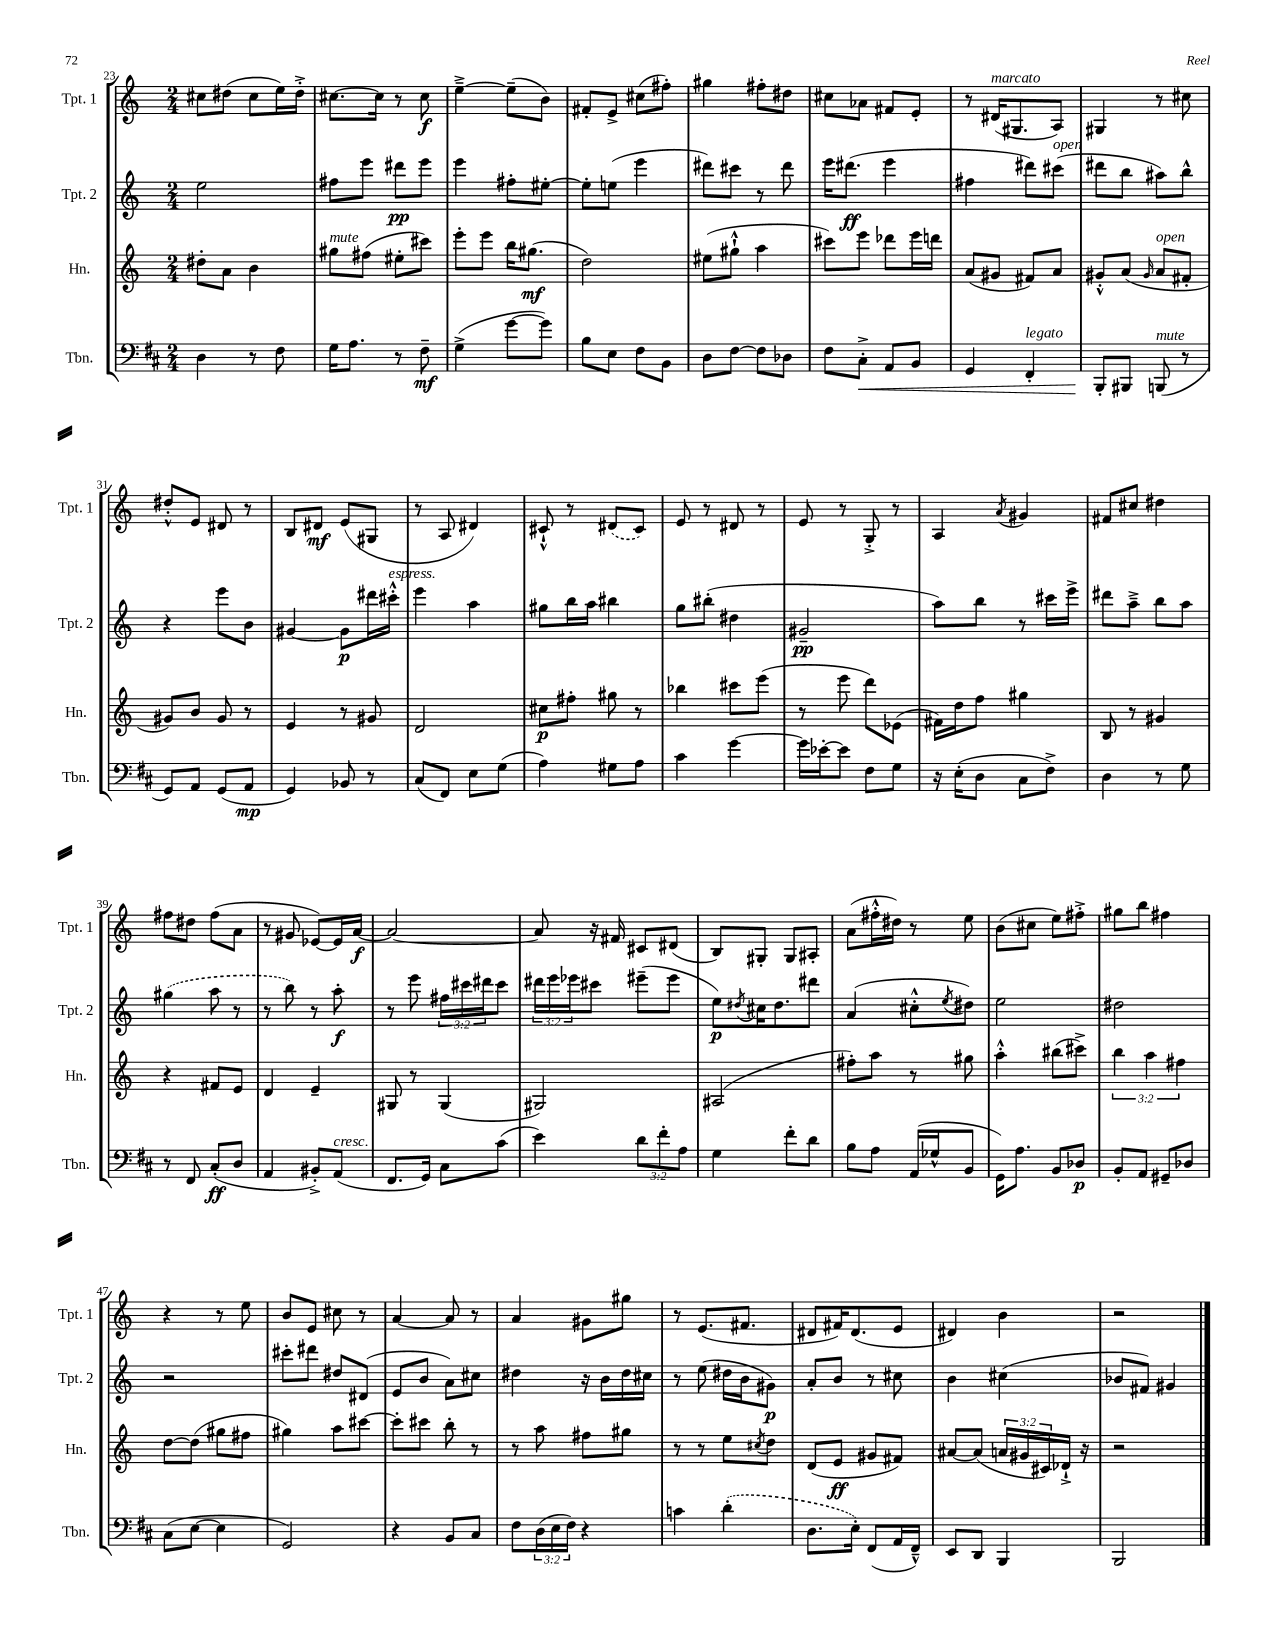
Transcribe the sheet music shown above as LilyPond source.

<<
\new StaffGroup <<
\new Staff = "s0" \with { instrumentName = "Tpt. 1" shortInstrumentName = "Tpt. 1" } {
    \clef treble \key c \major \numericTimeSignature \time 2/4
    cis''8 dis''8( cis''8 e''16) dis''16-.-> |
    cis''8.~ cis''16 r8 cis''8\f |
    e''4~---> e''8--( b'8) |
    fis'8-. e'8-> cis''8( fis''8-.) |
    gis''4 fis''8-. dis''8 |
    cis''8 aes'8 fis'8 e'8-. |
    r8 dis'16^\markup { \italic "marcato" }( gis8. a8) |
    gis4 r8 cis''8 |
    dis''8-.-^ e'8 dis'8 r8 |
    b8 dis'8\mf e'8( gis8 |
    r8 a8 dis'4) |
    cis'8-!-^ r8 \once \slurDashed dis'8( cis'8) |
    e'8 r8 dis'8 r8 |
    e'8 r8 g8-.-> r8 |
    a4 \acciaccatura { a'8 } gis'4 |
    fis'8 cis''8 dis''4 |
    fis''8 dis''8 fis''8( a'8 |
    r8 gis'8 ees'8~) ees'16 a'16~\f |
    a'2~ |
    a'8 r16 fis'16 cis'8 dis'8( |
    b8) gis8-. gis8 ais8-. |
    a'8( fis''16-.-^ dis''16) r8 e''8 |
    b'8( cis''8 e''8) fis''8-.-> |
    gis''8 b''8 fis''4 |
    r4 r8 e''8 |
    b'8 e'8 cis''8 r8 |
    a'4~ a'8 r8 |
    a'4 gis'8 gis''8 |
    r8 e'8.( fis'8. |
    dis'8 fis'16) dis'8.( e'8 |
    dis'4) b'4 |
    r2 \bar "|." |
}
\new Staff = "s1" \with { instrumentName = "Tpt. 2" shortInstrumentName = "Tpt. 2" } {
    \clef treble \key c \major \numericTimeSignature \time 2/4 \override Staff.TupletNumber.text = #tuplet-number::calc-fraction-text
    e''2 |
    fis''8 e'''8 dis'''8\pp e'''8 |
    e'''4 fis''8-. eis''8~-. |
    eis''8-. e''8( e'''4 |
    dis'''8) cis'''8 r8 dis'''8 |
    e'''16 dis'''8.\ff( e'''4 |
    fis''4 dis'''8) cis'''8^\markup { \italic "open" }( |
    dis'''8 b''8 ais''8) b''8-^ |
    r4 e'''8 b'8 |
    gis'4~ gis'8\p dis'''16 cis'''16-.-^^\markup { \italic "espress." } |
    e'''4 a''4 |
    gis''8 b''16 a''16 bis''4 |
    g''8 bis''8-.( dis''4 |
    gis'2--\pp |
    a''8) b''8 r8 cis'''16 e'''16-> |
    dis'''8 a''8---> b''8 a''8 |
    \once \slurDashed gis''4( a''8 r8 |
    r8 b''8) r8 a''8-.\f |
    r8 e'''8 \tuplet 3/2 { fis''16 cis'''16 dis'''16 } cis'''8 |
    \tuplet 3/2 { dis'''16 e'''16 ees'''16 } cis'''8 eis'''8--( eis'''8 |
    e''8\p) \acciaccatura { dis''8 } cis''16 dis''8. dis'''8 |
    a'4( cis''8-.-^ \acciaccatura { e''8 } dis''8) |
    e''2 |
    dis''2 |
    r2 |
    cis'''8-. dis'''8 dis''8 dis'8( |
    e'8 b'8 a'8) cis''8 |
    dis''4 r16 b'16 dis''16 cis''16 |
    r8 e''8( dis''16 b'16 gis'8\p) |
    a'8-. b'8 r8 cis''8 |
    b'4 cis''4( |
    bes'8 fis'8) gis'4 \bar "|." |
}
\new Staff = "s2" \with { instrumentName = "Hn." shortInstrumentName = "Hn." } {
    \clef treble \key c \major \numericTimeSignature \time 2/4 \override Staff.TupletNumber.text = #tuplet-number::calc-fraction-text
    dis''8-. a'8 b'4 |
    gis''8^\markup { \italic "mute" } fis''8( eis''8-. cis'''8) |
    e'''8-. e'''8 b''16 gis''8.\mf( |
    d''2) |
    eis''8( gis''8-!-^ a''4 |
    cis'''8) e'''8 des'''8 e'''16 d'''16 |
    a'8( gis'8 fis'8) a'8 |
    gis'8-.-^ a'8( \grace { gis'16 } a'8^\markup { \italic "open" } fis'8-. |
    gis'8) b'8 gis'8 r8 |
    e'4 r8 gis'8 |
    d'2 |
    cis''8\p fis''8-. gis''8 r8 |
    bes''4 cis'''8 e'''8( |
    r8 e'''8 d'''8) ees'8( |
    fis'16) d''16 f''8 gis''4 |
    b8 r8 gis'4 |
    r4 fis'8 e'8 |
    d'4 e'4-- |
    gis8 r8 gis4( |
    gis2) |
    ais2( |
    fis''8-.) a''8 r8 gis''8 |
    a''4-.-^ bis''8( cis'''8->) |
    \tuplet 3/2 { b''4 a''4 fis''4 } |
    d''8~ d''8( gis''8 fis''8 |
    gis''4) a''8 cis'''8~ |
    cis'''8-. cis'''8 b''8-. r8 |
    r8 a''8 fis''8 gis''8 |
    r8 r8 e''8 \acciaccatura { cis''8 } d''8 |
    d'8( e'8\ff gis'8 fis'8) |
    ais'8~ ais'8( \tuplet 3/2 { a'16 gis'16 cis'16) } des'16-!-> r16 |
    r2 \bar "|." |
}
\new Staff = "s3" \with { instrumentName = "Tbn." shortInstrumentName = "Tbn." } {
    \clef bass \key d \major \numericTimeSignature \time 2/4 \override Staff.TupletNumber.text = #tuplet-number::calc-fraction-text
    d4 r8 fis8 |
    g16 a8. r8 fis8--\mf |
    g4->( g'8~ g'8) |
    b8 e8 fis8 b,8 |
    d8 fis8~ fis8 des8 |
    fis8 cis8-.->\< a,8 b,8 |
    g,4 fis,4-.^\markup { \italic "legato" } |
    b,,8-.\! bis,,8 b,,8^\markup { \italic "mute" }( r8 |
    g,8) a,8 g,8( a,8\mp |
    g,4) bes,8 r8 |
    cis8( fis,8) e8 g8( |
    a4) gis8 a8 |
    cis'4 g'4~ |
    g'16 ees'16~-. ees'8 fis8 g8 |
    r16 e16-.( d8 cis8 fis8->) |
    d4 r8 g8 |
    r8 fis,8 cis8-.\ff( d8 |
    a,4 bis,8-.->) a,8^\markup { \italic "cresc." }( |
    fis,8. g,16) cis8 cis'8( |
    e'4) \tuplet 3/2 { d'8 fis'8-. a8 } |
    g4 fis'8-. d'8 |
    b8 a8 a,16( ges16-^ b,8 |
    g,16) a8. b,8 des8\p |
    b,8-. a,8 gis,8-- des8 |
    cis8( e8~ e4 |
    g,2) |
    r4 b,8 cis8 |
    fis8 \tuplet 3/2 { d16( e16 fis16) } r4 |
    c'4 \once \slurDashed d'4-.( |
    d8. e16-.) fis,8( a,16 fis,16---^) |
    e,8 d,8 b,,4 |
    b,,2 \bar "|." |
}
>>
>>
\layout { \context { \Score currentBarNumber = #23 } }
